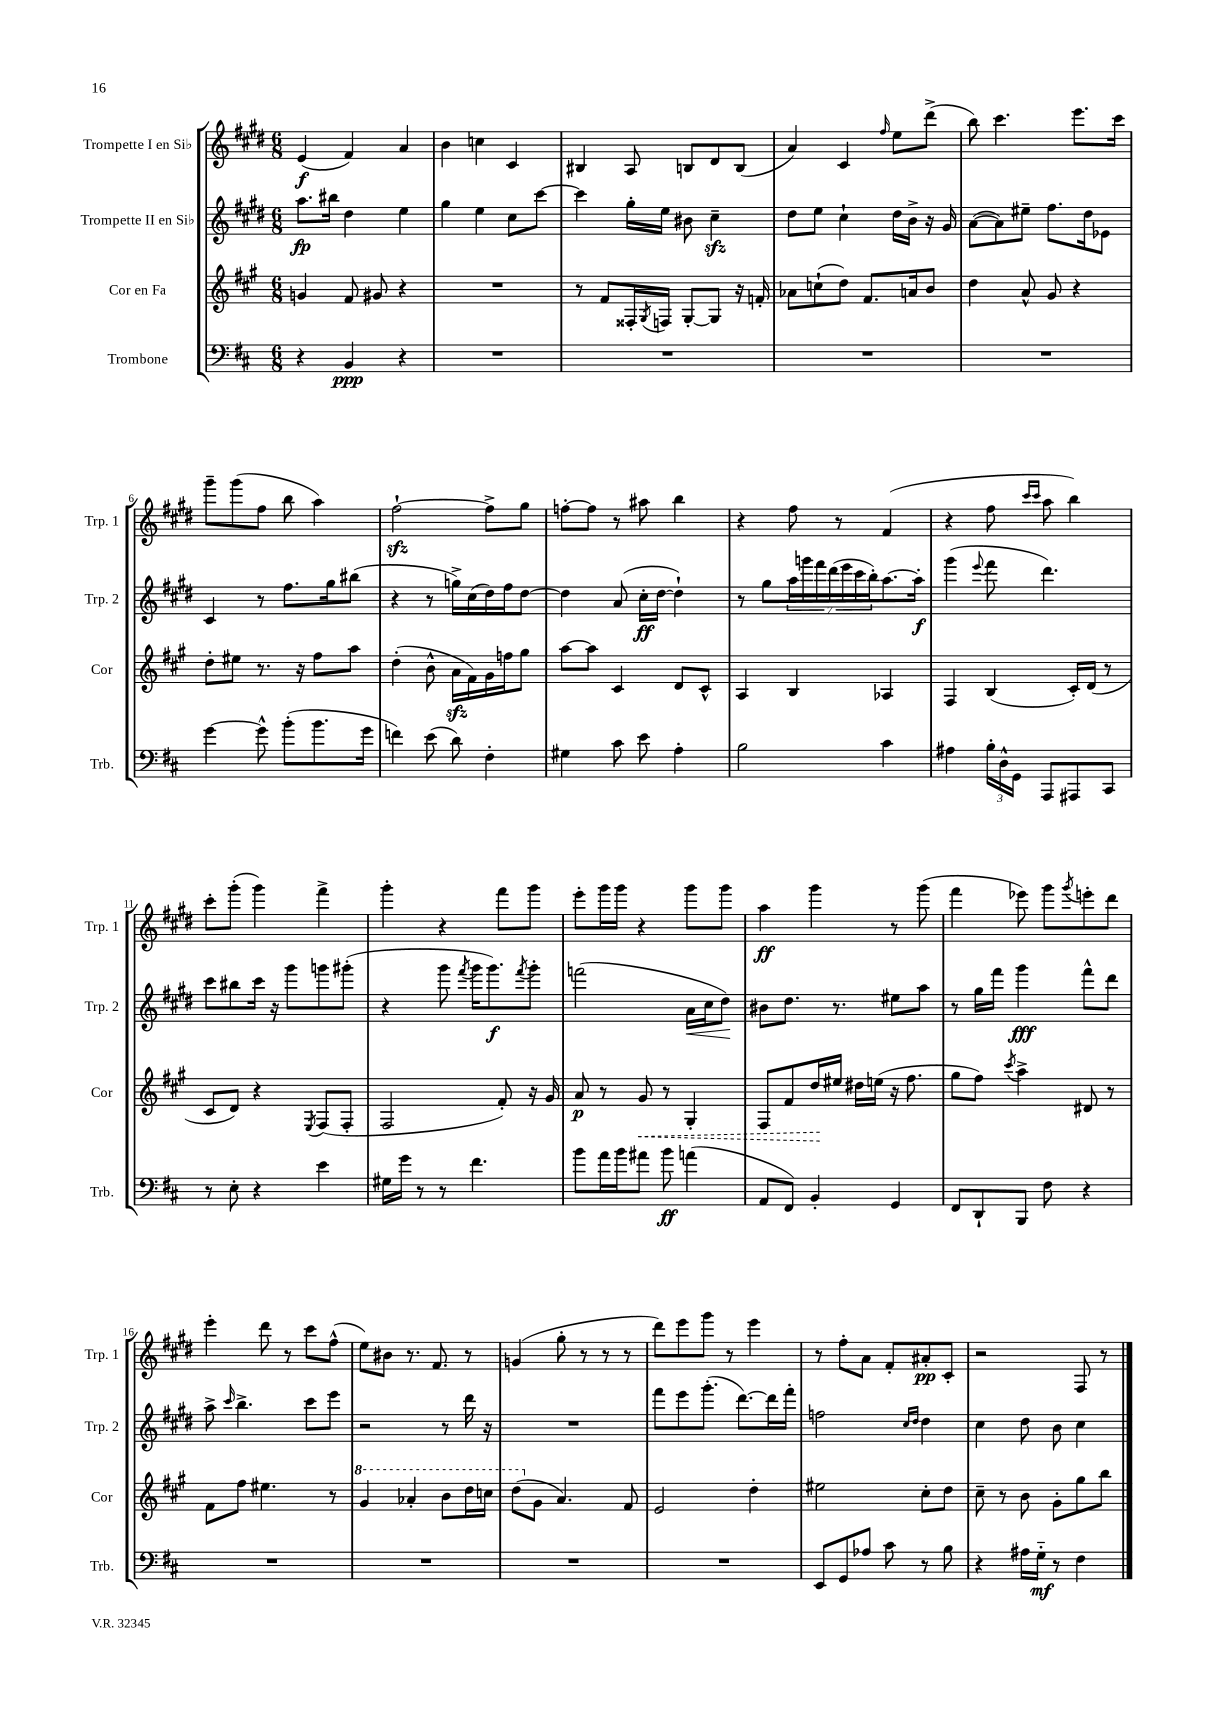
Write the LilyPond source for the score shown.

<<
\new StaffGroup <<
\new Staff = "s0" \with { instrumentName = "Trompette I en Sib" shortInstrumentName = "Trp. 1" } {
    \clef treble \key e \major \numericTimeSignature \time 6/8
    e'4\f( fis'4) a'4 |
    b'4 c''4 cis'4 |
    bis4 a8 b8 dis'8 b8( |
    a'4) cis'4 \grace { fis''16 } e''8 dis'''8->( |
    b''8) cis'''4. e'''8. cis'''16 |
    gis'''8-- gis'''8( fis''8 b''8 a''4) |
    fis''2~-!\sfz fis''8-> gis''8 |
    f''8~-. f''8 r8 ais''8 b''4 |
    r4 fis''8 r8 fis'4( |
    r4 fis''8 \grace { cis'''16 cis'''16 } a''8 b''4) |
    cis'''8-. gis'''8-.( gis'''4) fis'''4-> |
    gis'''4-. r4 fis'''8 gis'''8 |
    e'''8-. gis'''16 gis'''16 r4 gis'''8 gis'''8 |
    a''4\ff gis'''4 r8 gis'''8( |
    fis'''4 ees'''8) gis'''8 \acciaccatura { gis'''8 } e'''8-. dis'''8 |
    e'''4-. dis'''8 r8 cis'''8 fis''8-^( |
    e''8) bis'8 r8. fis'8. r8 |
    g'4( gis''8-. r8 r8 r8 |
    dis'''8) e'''8 gis'''8 r8 e'''4 |
    r8 fis''8-. a'8 fis'8-. ais'8-.\pp cis'8-. |
    r2 fis8 r8 \bar "|." |
}
\new Staff = "s1" \with { instrumentName = "Trompette II en Sib" shortInstrumentName = "Trp. 2" } {
    \clef treble \key e \major \numericTimeSignature \time 6/8
    a''8.\fp bis''16 dis''4 e''4 |
    gis''4 e''4 cis''8 cis'''8~ |
    cis'''4 gis''16-. e''16 bis'8 cis''4--\sfz |
    dis''8 e''8 cis''4-! dis''16 b'16-> r16 gis'16 |
    a'8~( a'8) eis''8-- fis''8. dis''16 ees'8 |
    cis'4 r8 fis''8. gis''16 bis''8( |
    r4 r8 g''16->) cis''16( dis''16) fis''16 dis''8~ |
    dis''4 a'8( cis''16-.\ff dis''16~ dis''4-!) |
    r8 gis''8 \tuplet 7/4 { a''16 g'''16 fis'''16 dis'''16( e'''16 cis'''16 b''16-.) } a''8.~ a''16-.\f |
    gis'''4( \appoggiatura { e'''8 } fis'''8 dis'''4.) |
    cis'''8 bis''8 cis'''16 r16 gis'''8 g'''8 gis'''8-.( |
    r4 gis'''8 \acciaccatura { fis'''8 } gis'''16 gis'''8.\f) \acciaccatura { fis'''8 } gis'''8-. |
    f'''2( a'16\< cis''16 dis''8\!) |
    bis'8 dis''8. r8. eis''8 a''8 |
    r8 gis''16 fis'''16 gis'''4\fff fis'''8-^ dis'''8 |
    a''8-> \grace { cis'''16 } b''4.-> cis'''8 e'''8 |
    r2 r8 dis'''16 r16 |
    R2. |
    fis'''8 e'''8 gis'''8.-.( dis'''8.~) dis'''16 fis'''16-. |
    f''2 \grace { cis''16 dis''16 } dis''4 |
    cis''4 dis''8 b'8 cis''4 \bar "|." |
}
\new Staff = "s2" \with { instrumentName = "Cor en Fa" shortInstrumentName = "Cor" } {
    \clef treble \key a \major \numericTimeSignature \time 6/8
    g'4 fis'8 gis'8 r4 |
    R2. |
    r8 fis'8 fisis16-. \acciaccatura { gis8 } f16 gis8~-. gis8 r16 f'16-. |
    aes'8 c''8-!( d''8) fis'8. a'16 b'8 |
    d''4 a'8-^ gis'8 r4 |
    d''8-. eis''8 r8. r16 fis''8 a''8 |
    d''4-.( b'8-^ a'16\sfz fis'16) gis'16 f''16 gis''8 |
    a''8~ a''8 cis'4 d'8 cis'8-^ |
    a4 b4 aes4 |
    fis4 b4( cis'16-.) d'16( r8 |
    cis'8 d'8) r4 \acciaccatura { e8 } fis8( fis8-. |
    fis2 fis'8-.) r16 gis'16 |
    a'8\p r8 \once \override Hairpin.style = #'dashed-line gis'8\< r8 gis4-. |
    fis8 fis'8 d''16\! eis''16 dis''16 e''16( r16 fis''8. |
    gis''8 fis''8) \acciaccatura { cis'''8 } a''4-> dis'8 r8 |
    fis'8 fis''8 eis''4. r8 |
    \ottava #1 gis''4 aes''4-. b''8 d'''16 c'''16 |
    d'''8( \ottava #0 gis'8 a'4.) fis'8 |
    e'2 d''4-. |
    eis''2 cis''8-. d''8 |
    cis''8-- r8 b'8 gis'8-. gis''8 b''8 \bar "|." |
}
\new Staff = "s3" \with { instrumentName = "Trombone" shortInstrumentName = "Trb." } {
    \clef bass \key d \major \numericTimeSignature \time 6/8
    r4 b,4\ppp r4 |
    R2. |
    R2. |
    R2. |
    R2. |
    g'4~ g'8-^ b'8-.( b'8. g'16 |
    f'4) e'8( d'8) fis4-. |
    gis4 cis'8 e'8 a4-. |
    b2 cis'4 |
    ais4 \tuplet 3/2 { b16-. d16-^ g,16 } a,,8 ais,,8 cis,8 |
    r8 e8-. r4 e'4 |
    gis16 g'16 r8 r8 fis'4. |
    b'8 a'16 b'16 ais'8 b'8\ff a'4( |
    a,8 fis,8) b,4-. g,4 |
    fis,8 d,8-! b,,8 fis8 r4 |
    R2. |
    R2. |
    R2. |
    R2. |
    e,8 g,8 aes8 cis'8 r8 b8 |
    r4 ais16 g16-_\mf r8 fis4 \bar "|." |
}
>>
>>
